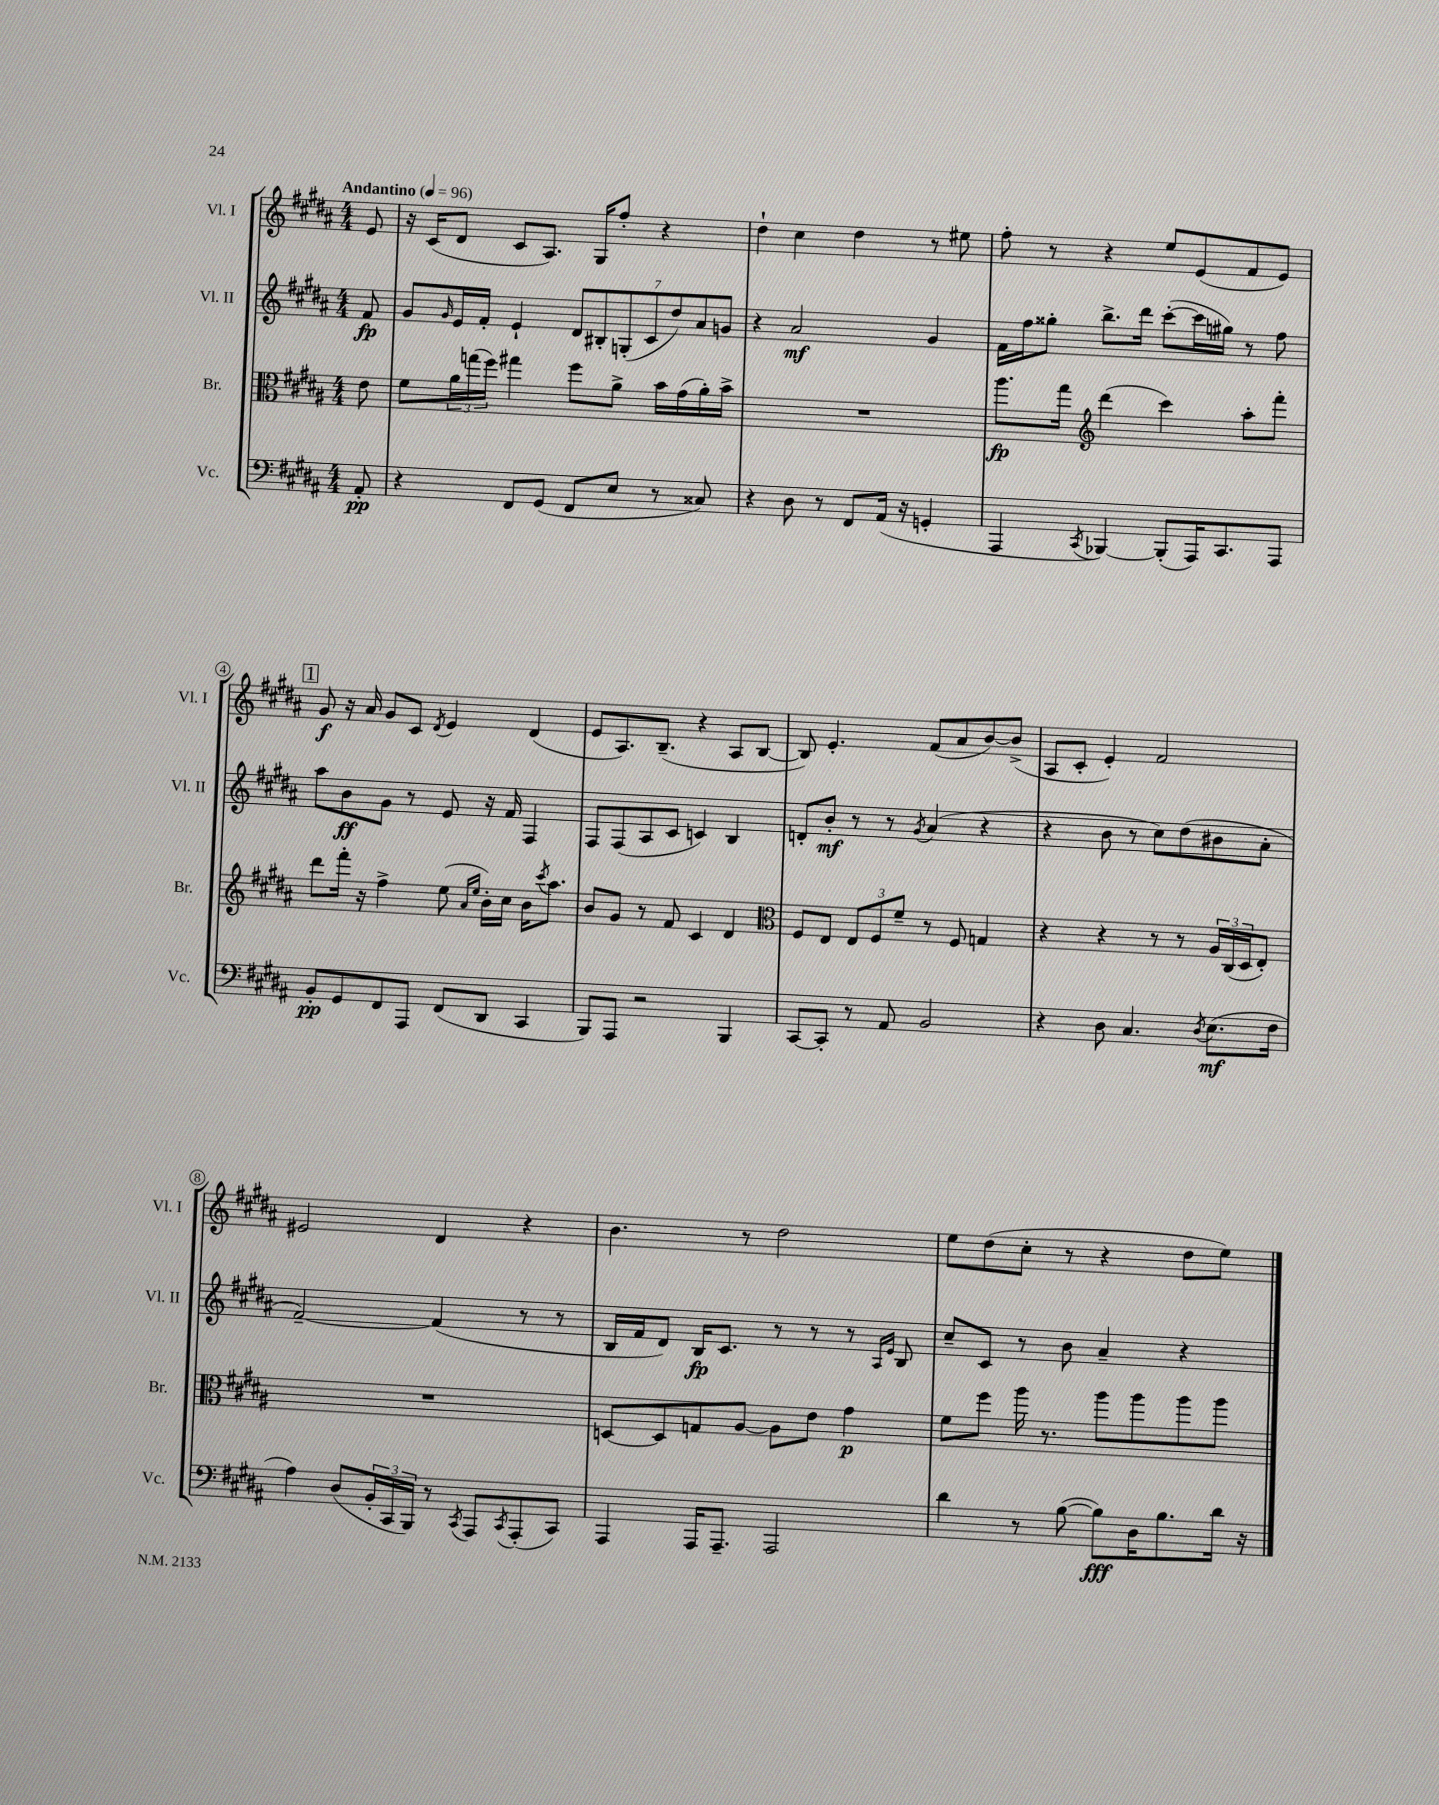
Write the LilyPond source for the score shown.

<<
\new StaffGroup <<
\new Staff = "s0" \with { instrumentName = "Vl. I" shortInstrumentName = "Vl. I" } {
    \clef treble \key b \major \numericTimeSignature \time 4/4 \partial 8 \tempo "Andantino" 4 = 96
    e'8 |
    r16 cis'16( dis'8 cis'8 ais8.) gis16 fis''8-. r4 |
    dis''4-! cis''4 dis''4 r8 eis''8 |
    fis''8-. r8 r4 e''8 e'8( fis'8 e'8) |
    \mark \markup { \box "1" } gis'8\f r16 ais'16 gis'8 cis'8 \acciaccatura { dis'8 } e'4 dis'4( |
    e'8 ais8.) b8.--( r4 ais8 b8~ |
    b8) e'4.-. fis'8( ais'8 b'8~) b'8->( |
    ais8 cis'8-. e'4-.) fis'2 |
    eis'2 dis'4 r4 |
    b'4. r8 dis''2 |
    e''8 dis''8( cis''8-. r8 r4 dis''8 e''8) \bar "|." |
}
\new Staff = "s1" \with { instrumentName = "Vl. II" shortInstrumentName = "Vl. II" } {
    \clef treble \key b \major \numericTimeSignature \time 4/4 \partial 8
    fis'8\fp |
    gis'8 \grace { gis'16 } e'16 fis'16-. e'4-! \tuplet 7/4 { dis'8 bis8-. g8-.( cis'8 dis''8) ais'8 g'8 } |
    r4 ais'2\mf gis'4 |
    fis'16 fis''16 gisis''8-. b''8.-> dis'''16 cis'''8~-.( cis'''16 gis''16) r8 fis''8 |
    \mark \markup { \box "1" } ais''8 b'8\ff gis'8 r8 e'8 r16 fis'16 fis4 |
    fis8 fis8( ais8 cis'8 c'4) b4 |
    d'8-. b'8-.\mf r8 r8 \acciaccatura { gis'8 } ais'4( r4 |
    r4 b'8 r8 cis''8) dis''8( bis'8 ais'8-. |
    fis'2~--) fis'4( r8 r8 |
    b16 fis'16 dis'8) b16\fp cis'8. r8 r8 r8 \grace { ais16 e'16 } b8 |
    cis''8-- cis'8 r8 b'8 ais'4-- r4 \bar "|." |
}
\new Staff = "s2" \with { instrumentName = "Br." shortInstrumentName = "Br." } {
    \clef alto \key b \major \numericTimeSignature \time 4/4 \partial 8
    e'8 |
    fis'8 \tuplet 3/2 { ais'16 g''16( fis''16) } gis''4 fis''8 ais'8-> b'16 gis'16( ais'16-.) b'16-> |
    R1 |
    ais''8.\fp gis''16 \clef treble dis'''4( cis'''4) ais''8-. fis'''8-. |
    \mark \markup { \box "1" } dis'''8 fis'''16-. r16 fis''4-> e''8( \grace { ais'16 e''16 } b'16-.) cis''16 b'16 \acciaccatura { cis'''8 } ais''8. |
    b'8 gis'8 r8 fis'8 cis'4 dis'4 |
    \clef alto fis8 e8 \tuplet 3/2 { e8 fis8 fis'8-- } r8 fis8 g4 |
    r4 r4 r8 r8 \tuplet 3/2 { ais16 cis16( dis16 } e8-.) |
    R1 |
    d8~ d8 g8 ais8~ ais8 e'8 gis'4\p |
    fis'8 fis''8 ais''16 r8. ais''8 ais''8 ais''8 ais''8 \bar "|." |
}
\new Staff = "s3" \with { instrumentName = "Vc." shortInstrumentName = "Vc." } {
    \clef bass \key b \major \numericTimeSignature \time 4/4 \partial 8
    ais,8-.\pp |
    r4 fis,8 gis,8( fis,8 e8 r8 cisis8) |
    r4 dis8 r8 fis,8 ais,16( r16 g,4-. |
    ais,,4 \acciaccatura { cis,8 } bes,,4~) bes,,8-.( ais,,16) cis,8. ais,,8 |
    \mark \markup { \box "1" } b,8-.\pp gis,8 fis,8 ais,,8 fis,8( dis,8 cis,4 |
    b,,8) ais,,8 r2 b,,4 |
    cis,8~ cis,8-. r8 ais,8 b,2 |
    r4 dis8 cis4. \acciaccatura { dis8 } e8.\mf( fis16 |
    ais4) dis8( \tuplet 3/2 { b,16-. cis,16 b,,16) } r8 \acciaccatura { cis,8 } ais,,8 \acciaccatura { cis,8 } ais,,8-.( cis,8) |
    ais,,4 ais,,16 ais,,8.-- ais,,2 |
    dis'4 r8 b8~( b8\fff) dis16 b8. dis'16 r16 \bar "|." |
}
>>
>>
\layout { \context { \Score \override BarNumber.stencil = #(make-stencil-circler 0.1 0.3 ly:text-interface::print) } }
